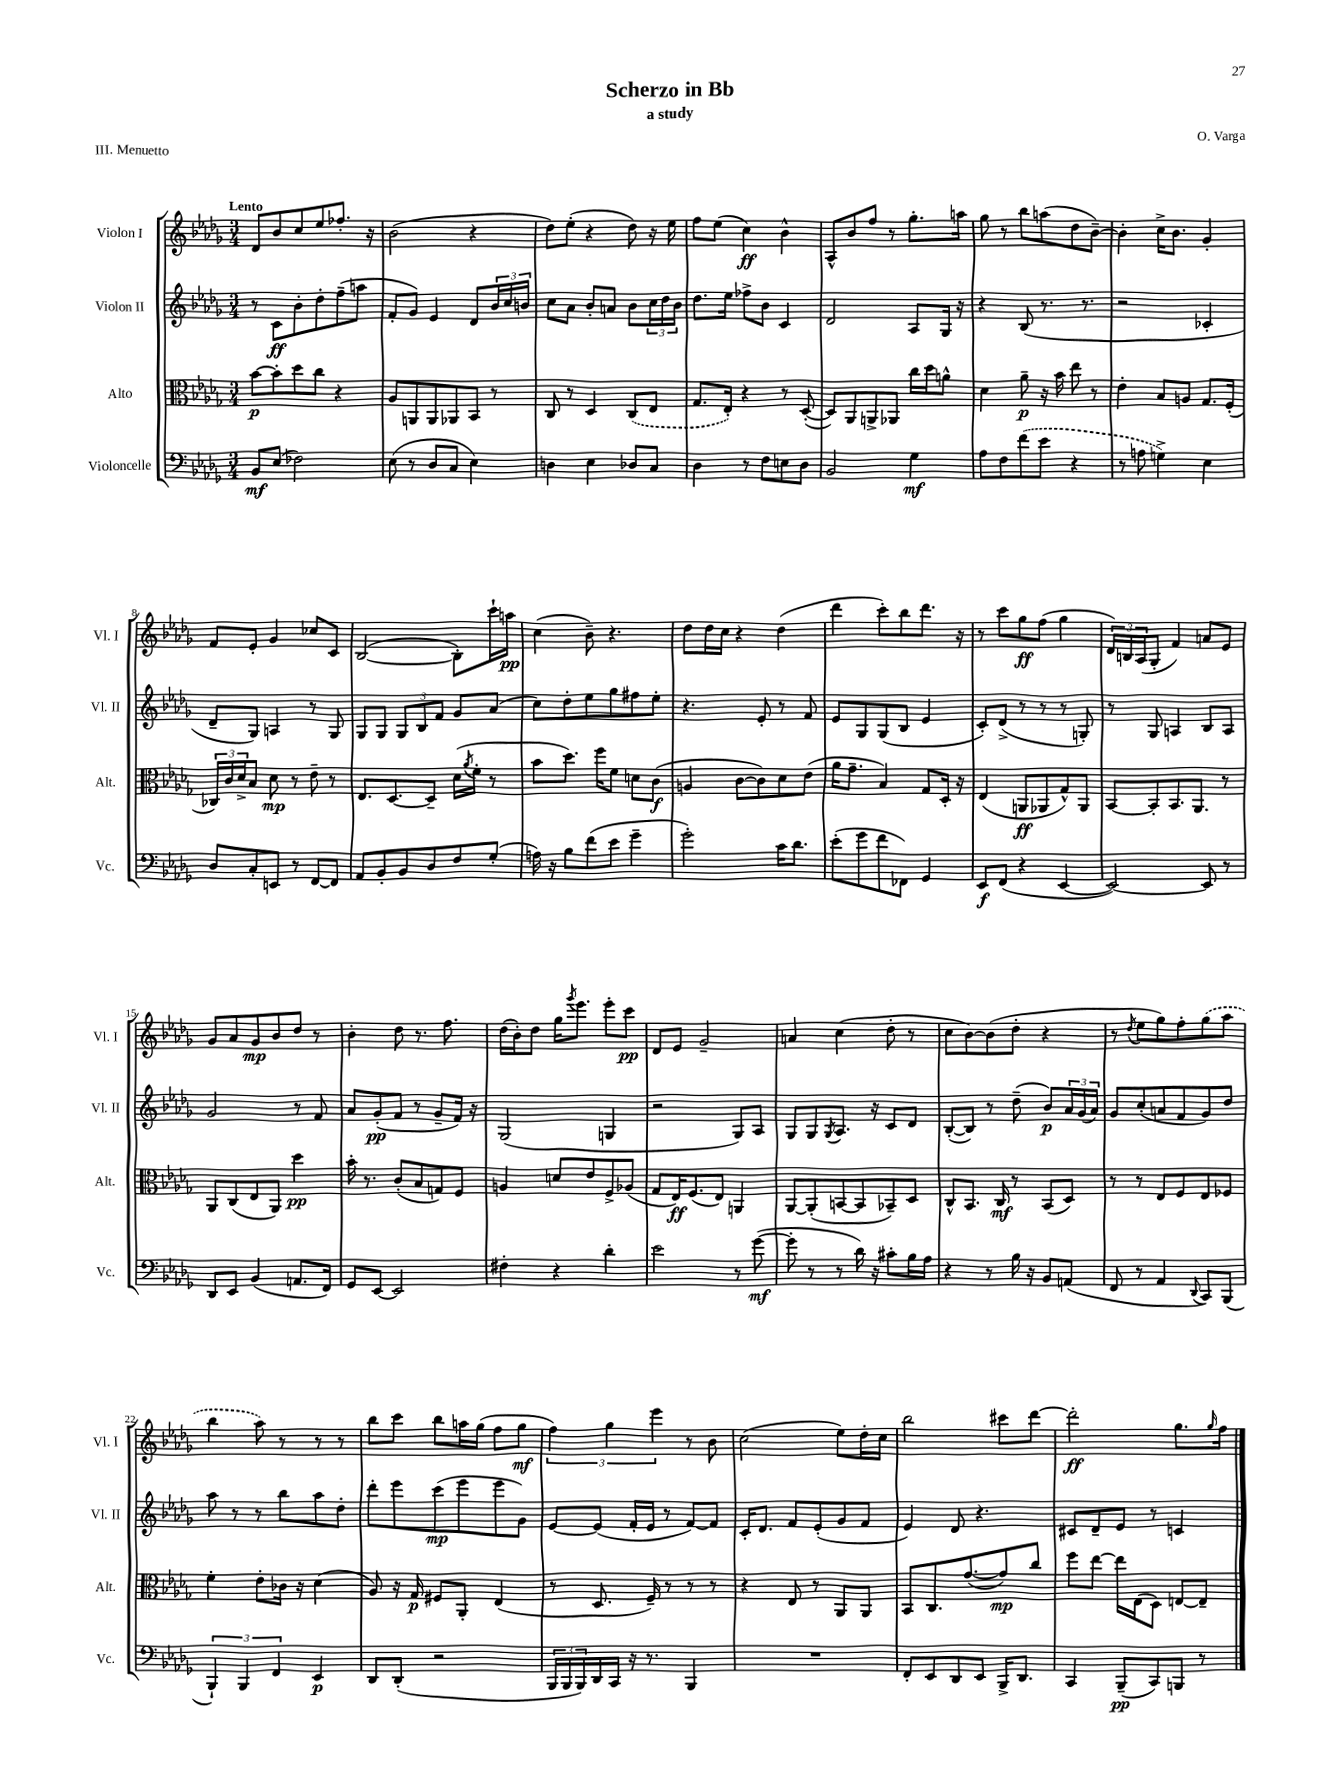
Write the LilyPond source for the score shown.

\header { title = "Scherzo in Bb" composer = "O. Varga" subtitle = "a study" piece = "III. Menuetto" }
<<
\new StaffGroup <<
\new Staff = "s0" \with { instrumentName = "Violon I" shortInstrumentName = "Vl. I" } {
    \clef treble \key des \major \numericTimeSignature \time 3/4 \tempo "Lento"
    des'8 bes'8 c''8 ees''8 fes''8.-. r16 |
    bes'2( r4 |
    des''8) ees''8-.( r4 des''8) r16 ees''16 |
    f''8 ees''8( c''4\ff) bes'4-^ |
    aes8-^ bes'8 f''8 r8 ges''8.-. a''16 |
    ges''8 r8 bes''8 a''8( des''8 bes'8~--) |
    bes'4-. c''16-> bes'8. ges'4-. |
    f'8 ees'8-. ges'4 ces''8 c'8 |
    bes2~( bes8-.) c'''16-! a''16\pp |
    c''4( bes'8--) r4. |
    des''8 des''16 c''16 r4 des''4( |
    des'''4 c'''8-.) bes''8 des'''8. r16 |
    r8 c'''8 ges''8\ff f''8( ges''4 |
    \tuplet 3/2 { des'16) b16 aes16( } ges8-. f'4) a'8 ees'8 |
    ges'8 aes'8 ges'8\mp bes'8 des''8 r8 |
    bes'4-. des''8 r8. f''8. |
    des''16( bes'16-.) des''8 ges''16 \acciaccatura { ges'''8 } ees'''8. ees'''8-. c'''8\pp |
    des'8 ees'8 ges'2-- |
    a'4 c''4( des''8-. r8 |
    c''8 bes'8~) bes'8( des''8-. r4 |
    r8 \acciaccatura { des''8 } ees''8 ges''8) f''8-. \once \slurDashed ges''8( aes''8 |
    bes''4 aes''8) r8 r8 r8 |
    bes''8 c'''8 bes''8 a''16 ges''16( f''8 ges''8\mf |
    \tuplet 3/2 { f''4) ges''4 ees'''4 } r8 bes'8 |
    c''2( ees''8) des''16-. c''16 |
    bes''2 cis'''8 des'''8~ |
    des'''2-.\ff ges''8. \grace { ges''16 } f''16 \bar "|." |
}
\new Staff = "s1" \with { instrumentName = "Violon II" shortInstrumentName = "Vl. II" } {
    \clef treble \key des \major \numericTimeSignature \time 3/4
    r8 c'8\ff bes'8-. des''8-. f''8--( a''8 |
    f'8-. ges'8) ees'4 des'8 \tuplet 3/2 { bes'16 c''16 b'16 } |
    c''8 aes'8 bes'8-. a'8 bes'8 \tuplet 3/2 { c''16 des''16 bes'16 } |
    des''8. ees''16 fes''8-> bes'8 c'4 |
    des'2 aes8 ges16 r16 |
    r4 bes8( r8. r8. |
    r2 ces'4-. |
    des'8-- ges8) a4 r8 ges8 |
    ges8 ges8 \tuplet 3/2 { ges8 bes8 f'8 } ges'8 aes'8( |
    c''8) des''8-. ees''8 ges''8 fis''8 ees''8-. |
    r4. ees'8-. r8 f'8 |
    ees'8 ges8 ges8( bes8 ees'4 |
    c'8-.) des'8->( r8 r8 r8 g8-.) |
    r8 ges8 a4 bes8 a8 |
    ges'2 r8 f'8 |
    aes'8 ges'8-.\pp( f'8 r8 ges'8-- f'16) r16 |
    ges2( g4 |
    r2 ges8) aes8 |
    ges8 ges8 \acciaccatura { ges8 } aes8. r16 c'8 des'8 |
    bes8~-.( bes8) r8 des''8--( bes'8\p) \tuplet 3/2 { aes'16 ges'16( aes'16) } |
    ges'8 c''8-.( a'8 f'8 ges'8) des''8 |
    aes''8 r8 r8 bes''8 aes''8 des''8-. |
    des'''8-. ees'''8 c'''8\mp( ees'''8 ees'''8 ges'8) |
    ees'8~ ees'8( f'16-. ees'16 r8 f'8~) f'8 |
    c'16-. des'8. f'8 ees'8-.( ges'8 f'8 |
    ees'4) des'8 r4. |
    cis'8 des'8-- ees'8 r8 c'4 \bar "|." |
}
\new Staff = "s2" \with { instrumentName = "Alto" shortInstrumentName = "Alt." } {
    \clef alto \key des \major \numericTimeSignature \time 3/4
    bes'8~\p bes'8-. des''8 c''8 r4 |
    aes8 a,8 a,8 aes,8 bes,8 r8 |
    c8 r8 des4 \once \slurDashed c8( ees8 |
    ges8. ees16-.) r4 r8 des8~-.( |
    des8) aes,8 a,8-> aes,8 c''16 des''16 a'8-^ |
    des'4 aes'8--\p r16 bes'16 ees''8 r8 |
    ees'4-. bes8 a8 ges8. f16-.( |
    \tuplet 3/2 { ces16) c'16 des'16-> } bes8 des'8\mp r8 ees'8-- r8 |
    ees8. des8.~ des8-- des'16( \acciaccatura { aes'8 } f'16-. r8 |
    bes'8 des''8.) f''16 f'8 d'8 c'8\f( |
    a4 c'8~ c'8) des'8 ees'8( |
    aes'16 ges'8.-- bes4) ges8 des16-. r16 |
    ees4( a,8\ff aes,8 ges8-^) aes,8 |
    bes,8~ bes,8-. bes,8. aes,8. r8 |
    aes,8 c8( ees8 aes,8) des''4\pp |
    bes'16-. r8. c'8-.( bes8 g8) f8 |
    a4 d'8 ees'8 f8-> aes8( |
    ges8 ees16\ff) f8.( ees8) a,4 |
    aes,8~ aes,8-.( b,8~ b,8 bes,8--) des8 |
    c8-^ bes,8. c16\mf r8 bes,8( des8) |
    r8 r8 ees8 f8 ees8 fes8 |
    f'4-. ees'8-. ces'16 r16 des'4( |
    aes8) r16 ges16\p fis8 aes,8-. ees4( |
    r8 des8. f16--) r8 r8 r8 |
    r4 ees8 r8 aes,8 aes,8 |
    bes,8 c8. ges'8.~( ges'8\mp) c''8 |
    f''8 ees''8~ ees''16 ees16( des8) e8~ e8-- \bar "|." |
}
\new Staff = "s3" \with { instrumentName = "Violoncelle" shortInstrumentName = "Vc." } {
    \clef bass \key des \major \numericTimeSignature \time 3/4
    bes,8\mf ees8( fes2) |
    ees8( r8 des8 c8 ees4) |
    d4 ees4 des8 c8 |
    des4 r8 f8 e8 des8 |
    bes,2 ges4\mf |
    aes8 f8 \once \slurDashed f'8( ees'8 r4 |
    r8 a8 g4->) ees4 |
    des8 c8-. e,8 r8 f,8~ f,8 |
    aes,8 bes,8-. bes,8 des8 f8 ges8-.( |
    a16) r16 bes8 f'8( ees'8 ges'4-- |
    ges'2-.) c'16 des'8. |
    ees'8-.( ges'8 f'8 fes,8) ges,4 |
    ees,8\f f,8( r4 ees,4~ |
    ees,2~) ees,8 r8 |
    des,8 ees,8 bes,4( a,8. f,16) |
    ges,8 ees,8~ ees,2 |
    fis4-. r4 des'4-. |
    ees'2 r8 ges'8~\mf( |
    ges'8-. r8 r8 des'16) r16 cis'8-. bes16 aes16 |
    r4 r8 bes16 r16 bes,8 a,8( |
    f,8 r8 aes,4 \appoggiatura { des,8 } c,8) bes,,8( |
    \tuplet 3/2 { bes,,4-!) bes,,4 f,4 } ees,4\p |
    des,8 des,8-.( r2 |
    \tuplet 3/2 { bes,,16 bes,,16 bes,,16) } des,16 c,16 r16 r8. bes,,4 |
    R2. |
    f,8-. ees,8 des,8 ees,8 bes,,16-> des,8. |
    c,4 bes,,8--\pp( c,8) b,,8 r8 \bar "|." |
}
>>
>>
